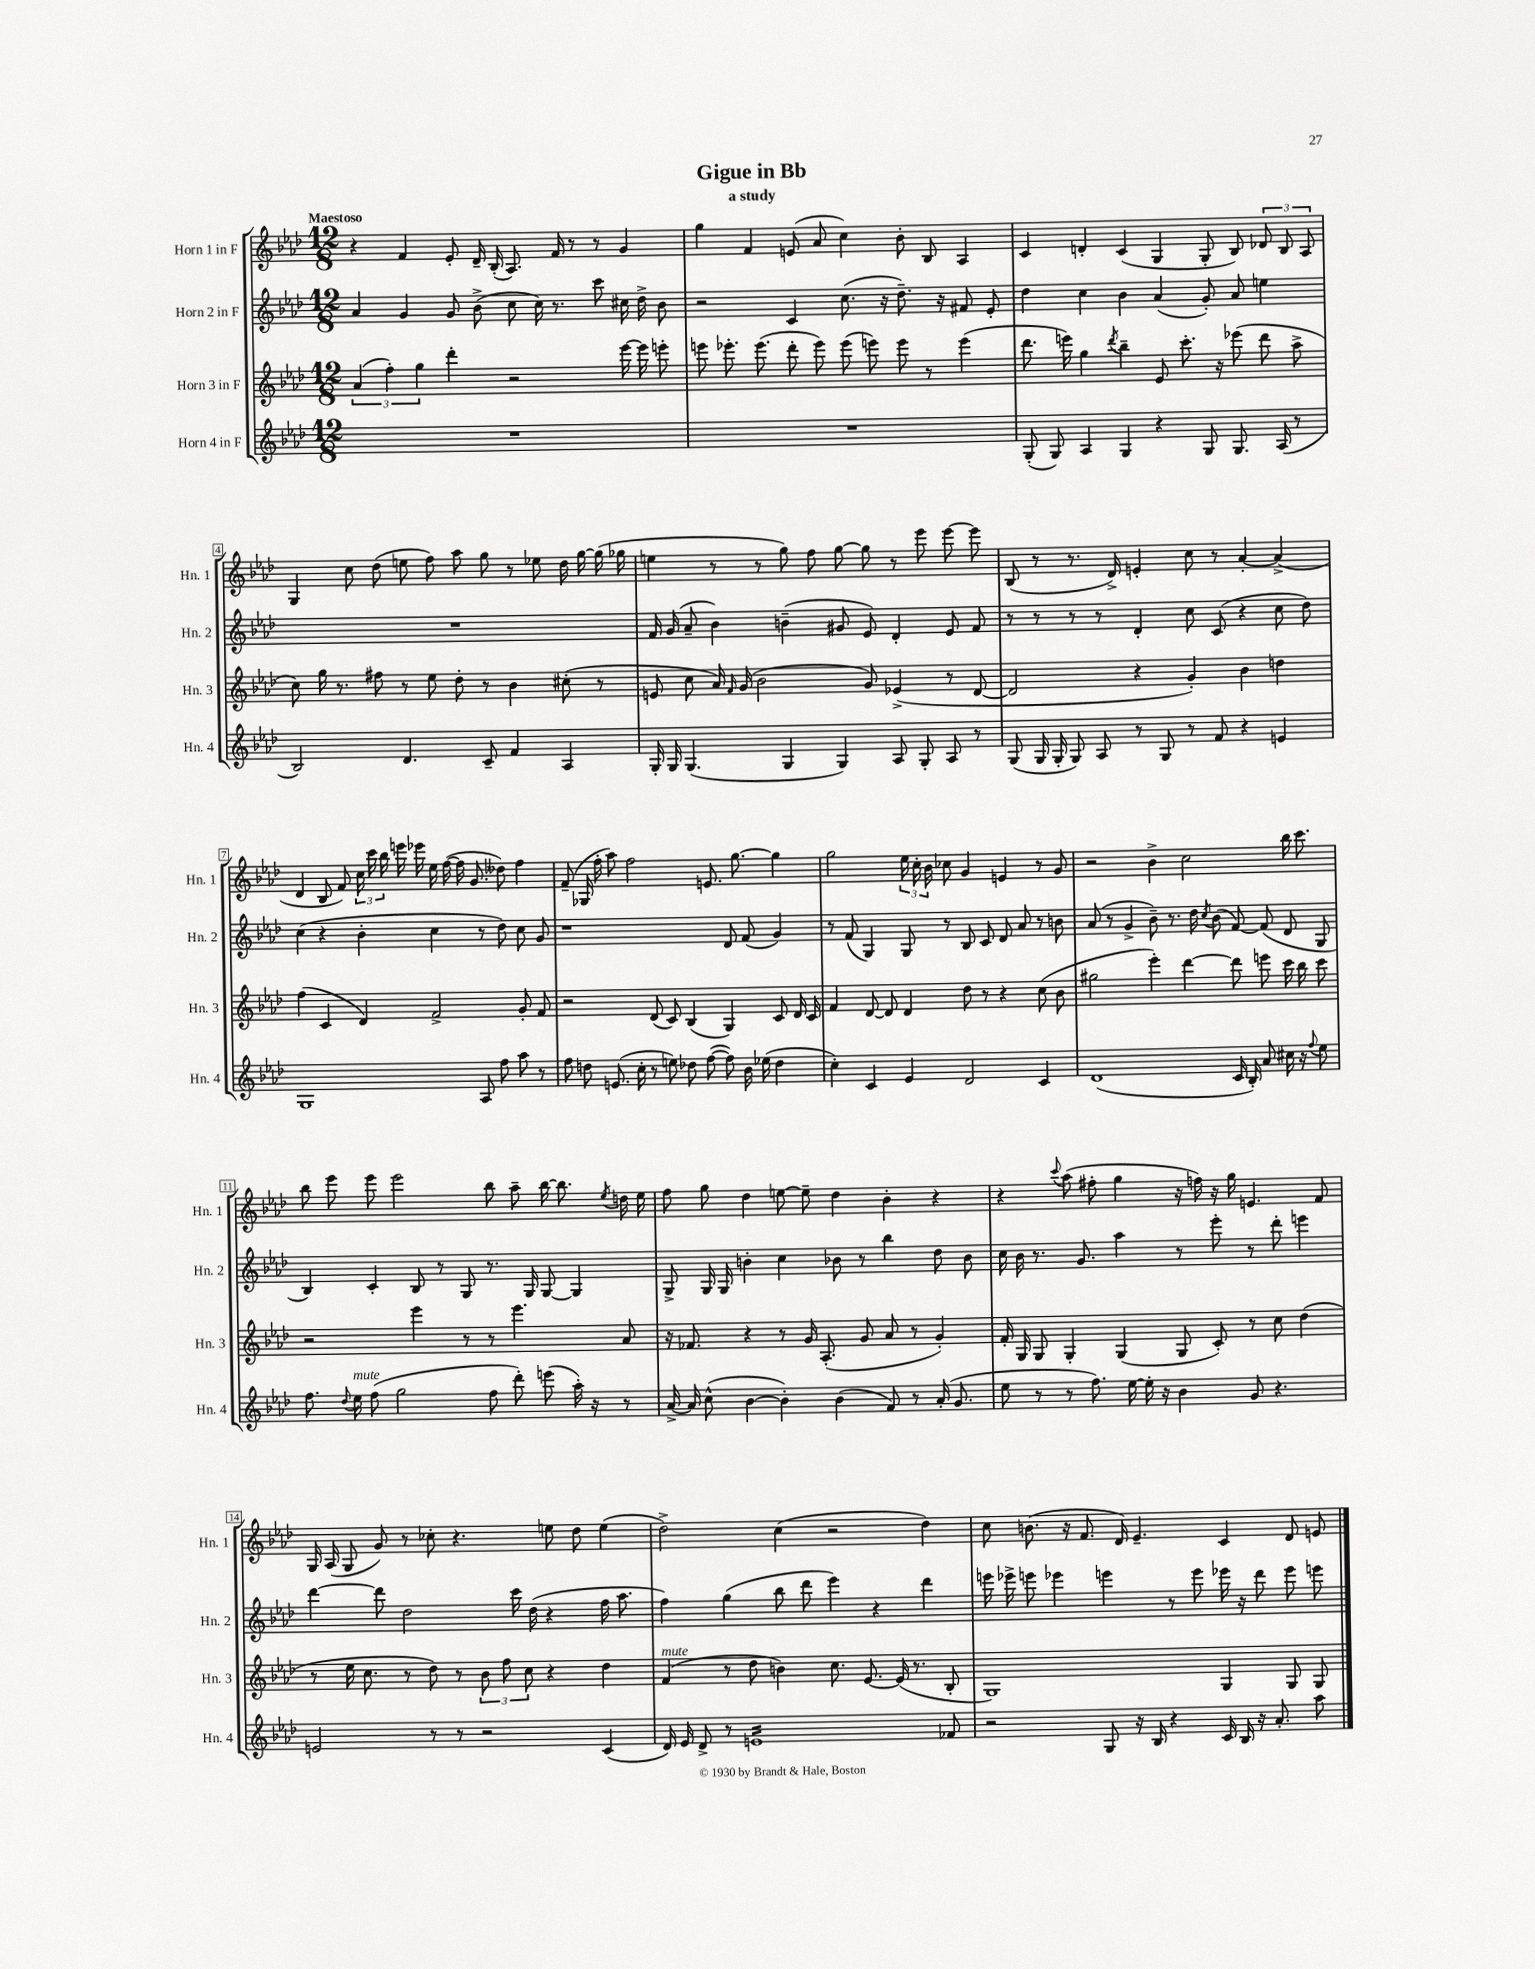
\header { title = "Gigue in Bb" subtitle = "a study" }
<<
\new StaffGroup <<
\new Staff = "s0" \with { instrumentName = "Horn 1 in F" shortInstrumentName = "Hn. 1" } {
    \clef treble \key aes \major \numericTimeSignature \time 12/8 \tempo "Maestoso"
    \autoBeamOff r4 f'4 ees'8-. des'16-- bes16-.( aes8.) f'16 r8 r8 g'4 |
    g''4 f'4 e'8( aes'8 c''4) bes'8-. bes8 aes4 |
    c'4 d'4-. c'4( g4 g8-. bes8) \tuplet 3/2 { des'8 bes8 aes8 } |
    g4 c''8 des''8( e''8 f''8) aes''8 g''8 r8 ees''8 des''16 g''16~ g''16( ges''16 |
    e''4 r8 r8 g''8) f''8 g''8~ g''8 r8 ees'''8 ees'''8~ ees'''8 |
    bes8( r8 r8. des'16->) e'4-. c''8 r8 aes'4~-. aes'4->( |
    des'4 bes8 f'8) \tuplet 3/2 { c''16 c'''16 bes''16 } e'''16 ees'''16 ees''16 f''16~( f''16 g'8. deses''8) f''4 |
    f'8--( ges16 f''16-. aes''8) f''2 e'8. g''8.~ g''4 |
    g''2 \tuplet 3/2 { ees''16 c''16-. bes'16 } ces''8 g'4 e'4 r8 g'8 |
    r2 bes'4-> c''2 bes''16 c'''8. |
    bes''8 ees'''8 ees'''8 ees'''2 bes''8 aes''8-- bes''16~ bes''8. \acciaccatura { ees''8 } d''16 ees''16 |
    f''8 g''8 des''4 e''8~ e''8-- des''4 bes'4-. r4 |
    r4 \appoggiatura { c'''8 } aes''8( fis''8-. g''4 r16 f''16) r16 g''16 e'4. f'8 |
    g16 aes16( g8 g'8) r8 ces''8-. r4. e''8 des''8 e''4( |
    des''2->) c''4( r2 des''4) |
    c''8 b'8.( r16 f'8. des'16) ees'4.-- c'4 des'8 e'8 \bar "|." |
}
\new Staff = "s1" \with { instrumentName = "Horn 2 in F" shortInstrumentName = "Hn. 2" } {
    \clef treble \key aes \major \numericTimeSignature \time 12/8
    \autoBeamOff aes'4 g'4 g'8 bes'8->( c''8 c''16) r8. c'''8 cis''16 des''16-> bes'8 |
    r2 c'4 c''8.( r16 des''8.--) r16 fis'8 ees'8-. |
    des''4 c''4 bes'4 aes'4( g'8-.) aes'8 e''4 |
    R1. |
    f'16 g'16( aes'8-- bes'4) b'4--( gis'8 ees'8) des'4-. ees'8 f'8 |
    r8 r8 r8 r8 des'4-. c''8 c'8( r4 c''8 des''8) |
    c''4( r4 bes'4-. c''4 r8 des''8) c''8 g'8 |
    r1 des'8 f'8( g'4) |
    r8 f'8( g4) g8 r8 bes8 c'8 des'8 aes'8 r8 b'8 |
    aes'8( r8 g'4-> bes'8--) r8. des''16 \acciaccatura { c''8 } bes'8( f'8~) f'8( des'8 g8 |
    bes4) c'4-. bes8 r8 g8 r8. g16 g8~ g4 |
    g8-> g16 g16 b'4-. c''4 bes'8 r8 bes''4 des''8 bes'8 |
    c''16 bes'16 r8. g'8. aes''4 r8 ees'''8-. r8 des'''8-. e'''4 |
    des'''4~ des'''8 des''2 c'''16 des''16( r4 f''16 aes''8. |
    f''4) g''4( bes''8 des'''8 ees'''4) r4 des'''4 |
    e'''16 ees'''16-> e'''8 ees'''4 e'''4 r8 e'''8 ees'''16 r16 des'''8 ees'''8 e'''8 \bar "|." |
}
\new Staff = "s2" \with { instrumentName = "Horn 3 in F" shortInstrumentName = "Hn. 3" } {
    \clef treble \key aes \major \numericTimeSignature \time 12/8
    \autoBeamOff \tuplet 3/2 { aes'4( f''4-.) g''4 } des'''4-. r2 ees'''16~ ees'''16 e'''8-. |
    e'''8 ees'''8.-. ees'''8.( des'''8-. ees'''8) ees'''8( e'''8) e'''8 r8 e'''4( |
    des'''8. e'''16) g''4 \acciaccatura { des'''8 } bes''4-- ees'8 c'''8.-. r16 ees'''8( des'''8 aes''8-> |
    c''8) g''16 r8. fis''8 r8 ees''8 des''8-. r8 bes'4 cis''8-.( r8 |
    e'8 c''8 aes'16) \grace { f'16 } g'16( bes'2 g'8) ees'4->( r8 des'8~ |
    des'2 r4 g'4-.) bes'4 d''4 |
    f''4( c'4 des'4) f'2-> g'8-. f'8 |
    r2 des'8( c'8) bes4( g4) c'8 des'16 c'16 |
    f'4 des'8~ des'8 des'4 des''8 r8 r4 c''8( bes'8 |
    gis''2 ees'''4-.) des'''4~ des'''8 e'''8 c'''16 bes''16 c'''8 |
    r2 ees'''4 r8 r8 ees'''4. aes'8 |
    r16 fes'8. r4 r8 g'16 aes8.-.( g'8 aes'8 r8 g'4-.) |
    f'16-. g16 g8 g4-. g4( g8 c'8-.) r8 c''8 des''4( |
    r8 ees''16 c''8. r8 des''8) r8 \tuplet 3/2 { bes'8 f''8 c''8 } r4 des''4 |
    f'4^\markup { \italic "mute" }( r8 des''8 b'4) c''8. ees'8.~ ees'16( r8. bes8-. |
    g1) g4 g8 g8 \bar "|." |
}
\new Staff = "s3" \with { instrumentName = "Horn 4 in F" shortInstrumentName = "Hn. 4" } {
    \clef treble \key aes \major \numericTimeSignature \time 12/8
    \autoBeamOff R1. |
    R1. |
    g8-.( g8) aes4 g4 r4 g8 g8. aes16( r8 |
    bes2) des'4. c'8-- f'4 aes4 |
    g16-. g16 g4.( g4 g4) aes8 g8-. aes8 r8 |
    g8( g16 g16-. g8) aes8 r8 g8 r8 f'8 r4 e'4 |
    g1 aes8 f''8 aes''8 r8 |
    f''8 d''8 e'8.( c''16-. r8 e''8) des''8 f''8~( f''8) bes'16 ees''16( des''4 |
    c''4-.) c'4 ees'4 des'2 c'4 |
    des'1( c'16 bes16-.) aes'8 cis''16 r16 \appoggiatura { f''8 } ees''8 |
    f''8. \appoggiatura { des''8 } ees''16^\markup { \italic "mute" } f''8( g''2 f''8 des'''8-.) e'''8( aes''16-.) r16 r8 |
    aes'16~-> aes'16 c''8-^( bes'4~ bes'4-.) bes'4( f'8) r8 aes'16-.( g'8. |
    ees''8 r8 r8 f''8.) ees''16~ ees''16-. r16 bes'4 g'8 r4. |
    e'2 r8 r8 r2 c'4( |
    des'16) ees'16 des'8-> r8 e'1:16 fes'8 |
    r2 g8 r16 bes16 r4 c'16 bes16 r16 aes'8.-. aes''8 \bar "|." |
}
>>
>>
\layout { \context { \Score \override BarNumber.stencil = #(make-stencil-boxer 0.1 0.3 ly:text-interface::print) } }
